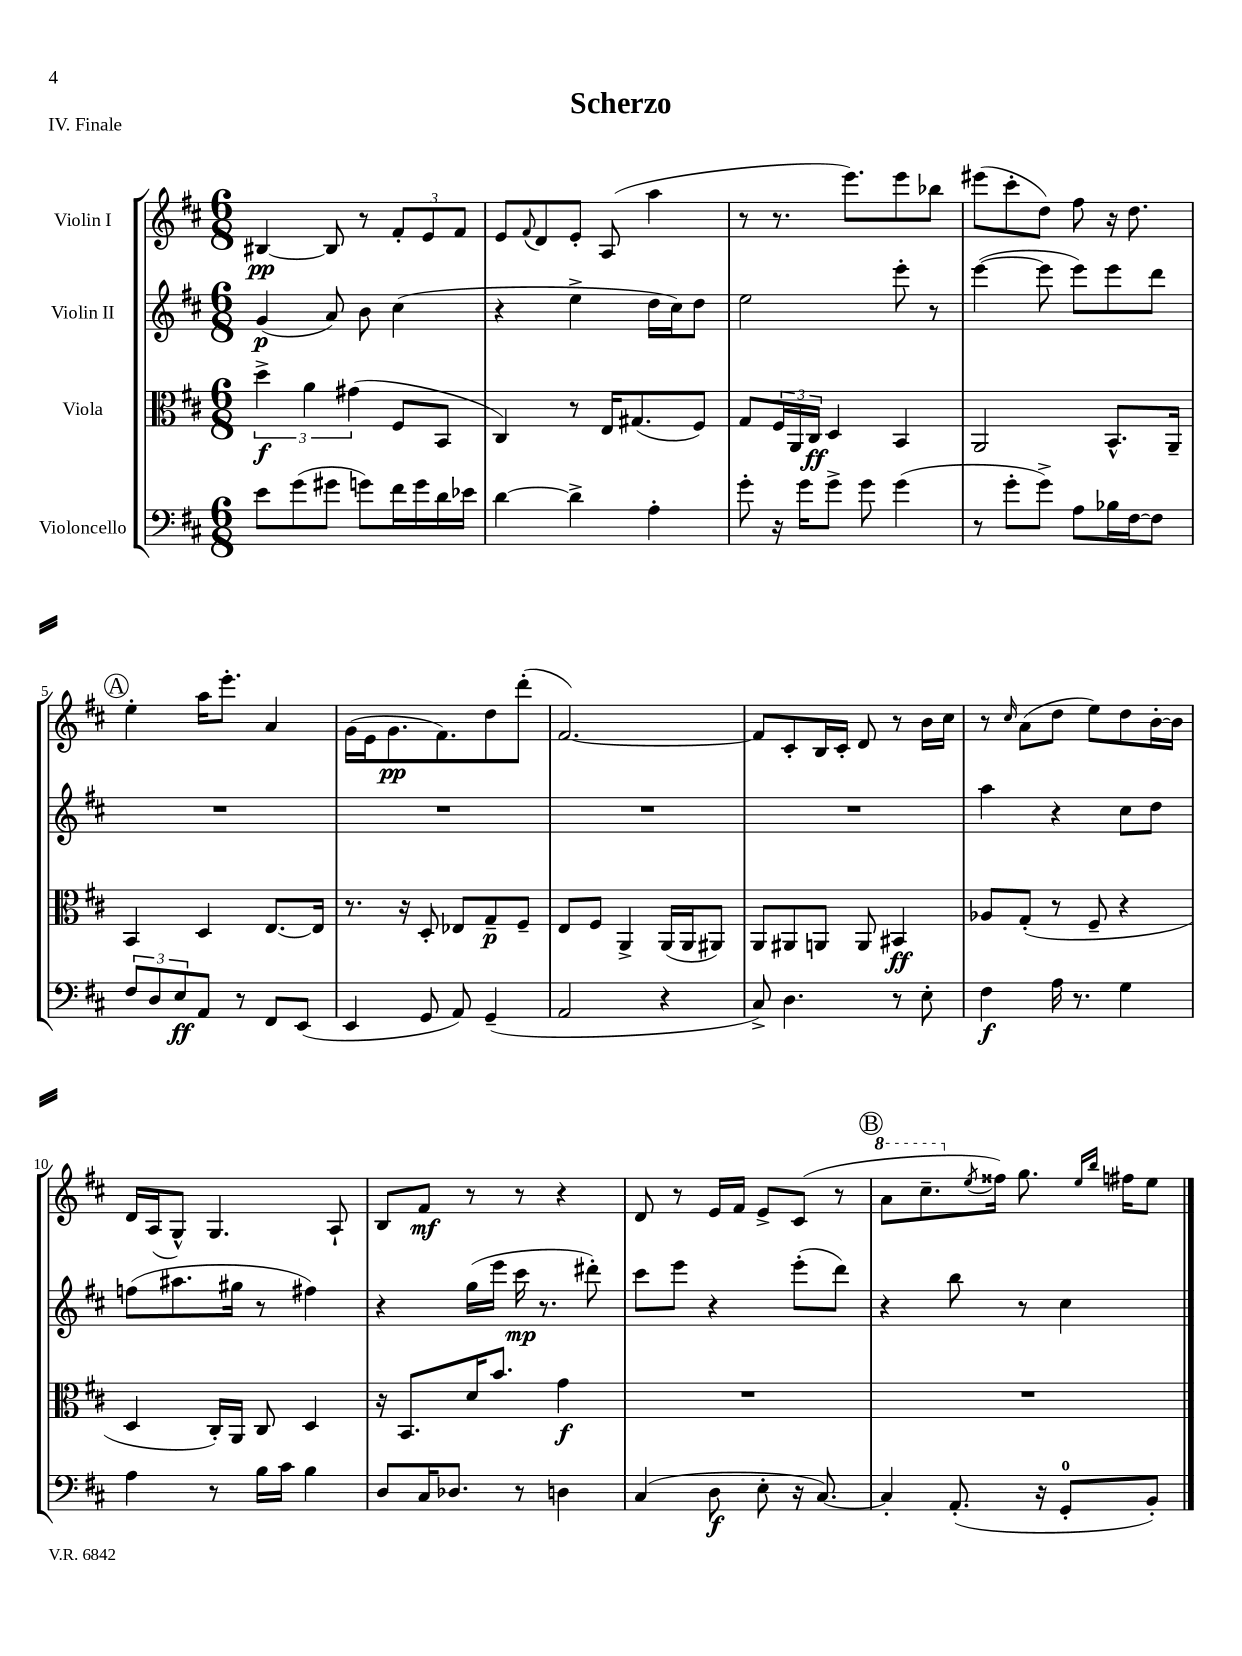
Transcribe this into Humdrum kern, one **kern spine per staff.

**kern	**dynam	**kern	**dynam	**kern	**dynam	**kern	**dynam
*part4	*part4	*part3	*part3	*part2	*part2	*part1	*part1
*staff4	*staff4	*staff3	*staff3	*staff2	*staff2	*staff1	*staff1
*I"Violoncello	*	*I"Viola	*	*I"Violin II	*	*I"Violin I	*
*clefF4	*	*clefC3	*	*clefG2	*	*clefG2	*
*k[f#c#]	*	*k[f#c#]	*	*k[f#c#]	*	*k[f#c#]	*
*M6/8	*	*M6/8	*	*M6/8	*	*M6/8	*
=1	=1	=1	=1	=1	=1	=1	=1
8e\L	.	6dd^\	f	(4g/	p	[4B#X/	pp
(8g\	.	.	.	.	.	.	.
.	.	6a\	.	.	.	.	.
8g#X\J	.	.	.	8a/)	.	8B#/]	.
.	.	(6g#X\	.	.	.	.	.
8gn\L)	.	.	.	8b\	.	8r	.
16f#\L	.	8F#/L	.	(4cc#\	.	12f#'/L	.
16g\	.	.	.	.	.	.	.
.	.	.	.	.	.	12e/	.
16d\	.	8BB/J	.	.	.	.	.
.	.	.	.	.	.	12f#/J	.
16e-X\JJ	.	.	.	.	.	.	.
=2	=2	=2	=2	=2	=2	=2	=2
[4d\	.	4C#/)	.	4r	.	8e/L	.
.	.	.	.	.	.	8qqf#/	.
.	.	.	.	.	.	8d/	.
4d^\]	.	8r	.	4ee^\	.	8e'/J	.
.	.	16E/KL	.	.	.	(8A/	.
.	.	(8.G#X/	.	.	.	.	.
4A'\	.	.	.	16dd\LL	.	4aa\	.
.	.	.	.	16cc#\J)	.	.	.
.	.	8F#/J)	.	8dd\J	.	.	.
=3	=3	=3	=3	=3	=3	=3	=3
8g'\	.	8G/L	.	2ee\	.	8r	.
16r	.	24F#/L	.	.	.	8.r	.
.	.	24AA/	.	.	.	.	.
16g\KL	.	.	.	.	.	.	.
.	.	24C#/JJ	ff	.	.	.	.
8g^\J	.	4D/	.	.	.	.	.
.	.	.	.	.	.	8.eee\L)	.
8g\	.	.	.	.	.	.	.
(4g\	.	4BB/	.	8eee'\	.	8eee\	.
.	.	.	.	8r	.	8bb-X\J	.
=4	=4	=4	=4	=4	=4	=4	=4
8r	.	2AA/	.	([4eee\	.	(8eee#X\L	.
8g'\L	.	.	.	.	.	8ccc#'\	.
8g^\J)	.	.	.	8eee\]	.	8dd\J)	.
8A\L	.	.	.	8eee\L)	.	8ff#\	.
16B-X\L	.	8.BB^^/L	.	8eee\	.	16r	.
[16F#\J	.	.	.	.	.	8.dd\	.
8F#\J]	.	.	.	8ddd\J	.	.	.
.	.	16AA~/Jk	.	.	.	.	.
!!LO:LB:g=z
!!LO:REH:place=s1:t=A
=5	=5	=5	=5	=5	=5	=5	=5
12F#/L	.	4BB/	.	2.r	.	4ee'\	.
12D/	.	.	.	.	.	.	.
12E/	ff	.	.	.	.	.	.
8AA/J	.	4D/	.	.	.	16aa\KL	.
.	.	.	.	.	.	8.eee'\J	.
8r	.	.	.	.	.	.	.
8FF#/L	.	[8.E/L	.	.	.	4a/	.
(8EE/J	.	.	.	.	.	.	.
.	.	16E/Jk]	.	.	.	.	.
=6	=6	=6	=6	=6	=6	=6	=6
4EE/	.	8.r	.	2.r	.	(16g\LL	.
.	.	.	.	.	.	16e\J	.
.	.	.	.	.	.	8.g\	pp
.	.	16r	.	.	.	.	.
8GG/	.	8D'/	.	.	.	.	.
.	.	.	.	.	.	8.f#\)	.
8AA/)	.	8E-X/L	.	.	.	.	.
(4GG~/	.	8G~/	p	.	.	8dd\	.
.	.	8F#~/J	.	.	.	(8ddd'\J	.
=7	=7	=7	=7	=7	=7	=7	=7
2AA/	.	8E/L	.	2.r	.	[2.f#/)	.
.	.	8F#/J	.	.	.	.	.
.	.	4AA^/	.	.	.	.	.
4r	.	(16AA/LL	.	.	.	.	.
.	.	16AA/J	.	.	.	.	.
.	.	8AA#X/J)	.	.	.	.	.
=8	=8	=8	=8	=8	=8	=8	=8
8C#^/)	.	8AA/L	.	2.r	.	8f#/L]	.
4.D\	.	8AA#X/	.	.	.	8c#'/	.
.	.	8AAn/J	.	.	.	16B/L	.
.	.	.	.	.	.	16c#'/JJ	.
.	.	8AA/	.	.	.	8d/	.
8r	.	4BB#X/	ff	.	.	8r	.
8E'\	.	.	.	.	.	16b\LL	.
.	.	.	.	.	.	16cc#\JJ	.
=9	=9	=9	=9	=9	=9	=9	=9
4F#\	f	8A-X/L	.	4aa\	.	8r	.
.	.	.	.	.	.	16qqcc#/	.
.	.	(8G'/J	.	.	.	(8a\L	.
16A\	.	8r	.	4r	.	8dd\J	.
8.r	.	.	.	.	.	.	.
.	.	8F#~/	.	.	.	8ee\L)	.
4G\	.	4r	.	8cc#\L	.	8dd\	.
.	.	.	.	8dd\J	.	[16b'\L	.
.	.	.	.	.	.	16b\JJ]	.
!!LO:LB:g=z
=10	=10	=10	=10	=10	=10	=10	=10
4A\	.	4D/	.	(8ffn\L	.	16d/LL	.
.	.	.	.	.	.	(16A/J	.
.	.	.	.	8.aa#X\	.	8G^^/J)	.
8r	.	16C#'/LL)	.	.	.	4.G/	.
.	.	16AA/JJ	.	16gg#X\Jk	.	.	.
16B\LL	.	8C#/	.	8r	.	.	.
16c#\JJ	.	.	.	.	.	.	.
4B\	.	4D/	.	4ff#X\)	.	.	.
.	.	.	.	.	.	8A`/	.
=11	=11	=11	=11	=11	=11	=11	=11
8D/L	.	16r	.	4r	.	8B/L	.
.	.	8.BB/L	.	.	.	.	.
16C#/K	.	.	.	.	.	8f#/J	mf
8.D-X/J	.	.	.	.	.	.	.
.	.	16d/K	.	(16gg\LL	.	8r	.
.	.	8.b/J	.	16eee\JJ	.	.	.
8r	.	.	.	16ccc#\	mp	8r	.
.	.	.	.	8.r	.	.	.
4Dn\	.	4g\	f	.	.	4r	.
.	.	.	.	8ddd#X'\)	.	.	.
=12	=12	=12	=12	=12	=12	=12	=12
(4C#/	.	2.r	.	8ccc#\L	.	8d/	.
.	.	.	.	8eee\J	.	8r	.
8D\	f	.	.	4r	.	16e/LL	.
.	.	.	.	.	.	16f#/JJ	.
8E'\	.	.	.	.	.	8e^/L	.
16r	.	.	.	(8eee'\L	.	(8c#/J	.
[8.C#/)	.	.	.	.	.	.	.
.	.	.	.	8ddd\J)	.	8r	.
!!LO:REH:place=s1:t=B
=13	=13	=13	=13	=13	=13	=13	=13
*	*	*	*	*	*	*8va	*
4C#'/]	.	2.r	.	4r	.	8aa\L	.
.	.	.	.	.	.	8.ccc#~\	.
(8.AA'/	.	.	.	8bb\	.	.	.
*	*	*	*	*	*	*X8va	*
.	.	.	.	.	.	8qee/	.
.	.	.	.	.	.	16ff##X\Jk)	.
.	.	.	.	8r	.	8.gg\	.
16r	.	.	.	.	.	.	.
8GG'/L	.	.	.	4cc#\	.	.	.
.	.	.	.	.	.	16qqee/LL	.
.	.	.	.	.	.	16qqbb/JJ	.
.	.	.	.	.	.	16ff#X\KL	.
8BB'/J)	.	.	.	.	.	8ee\J	.
==	==	==	==	==	==	==	==
*-	*-	*-	*-	*-	*-	*-	*-
